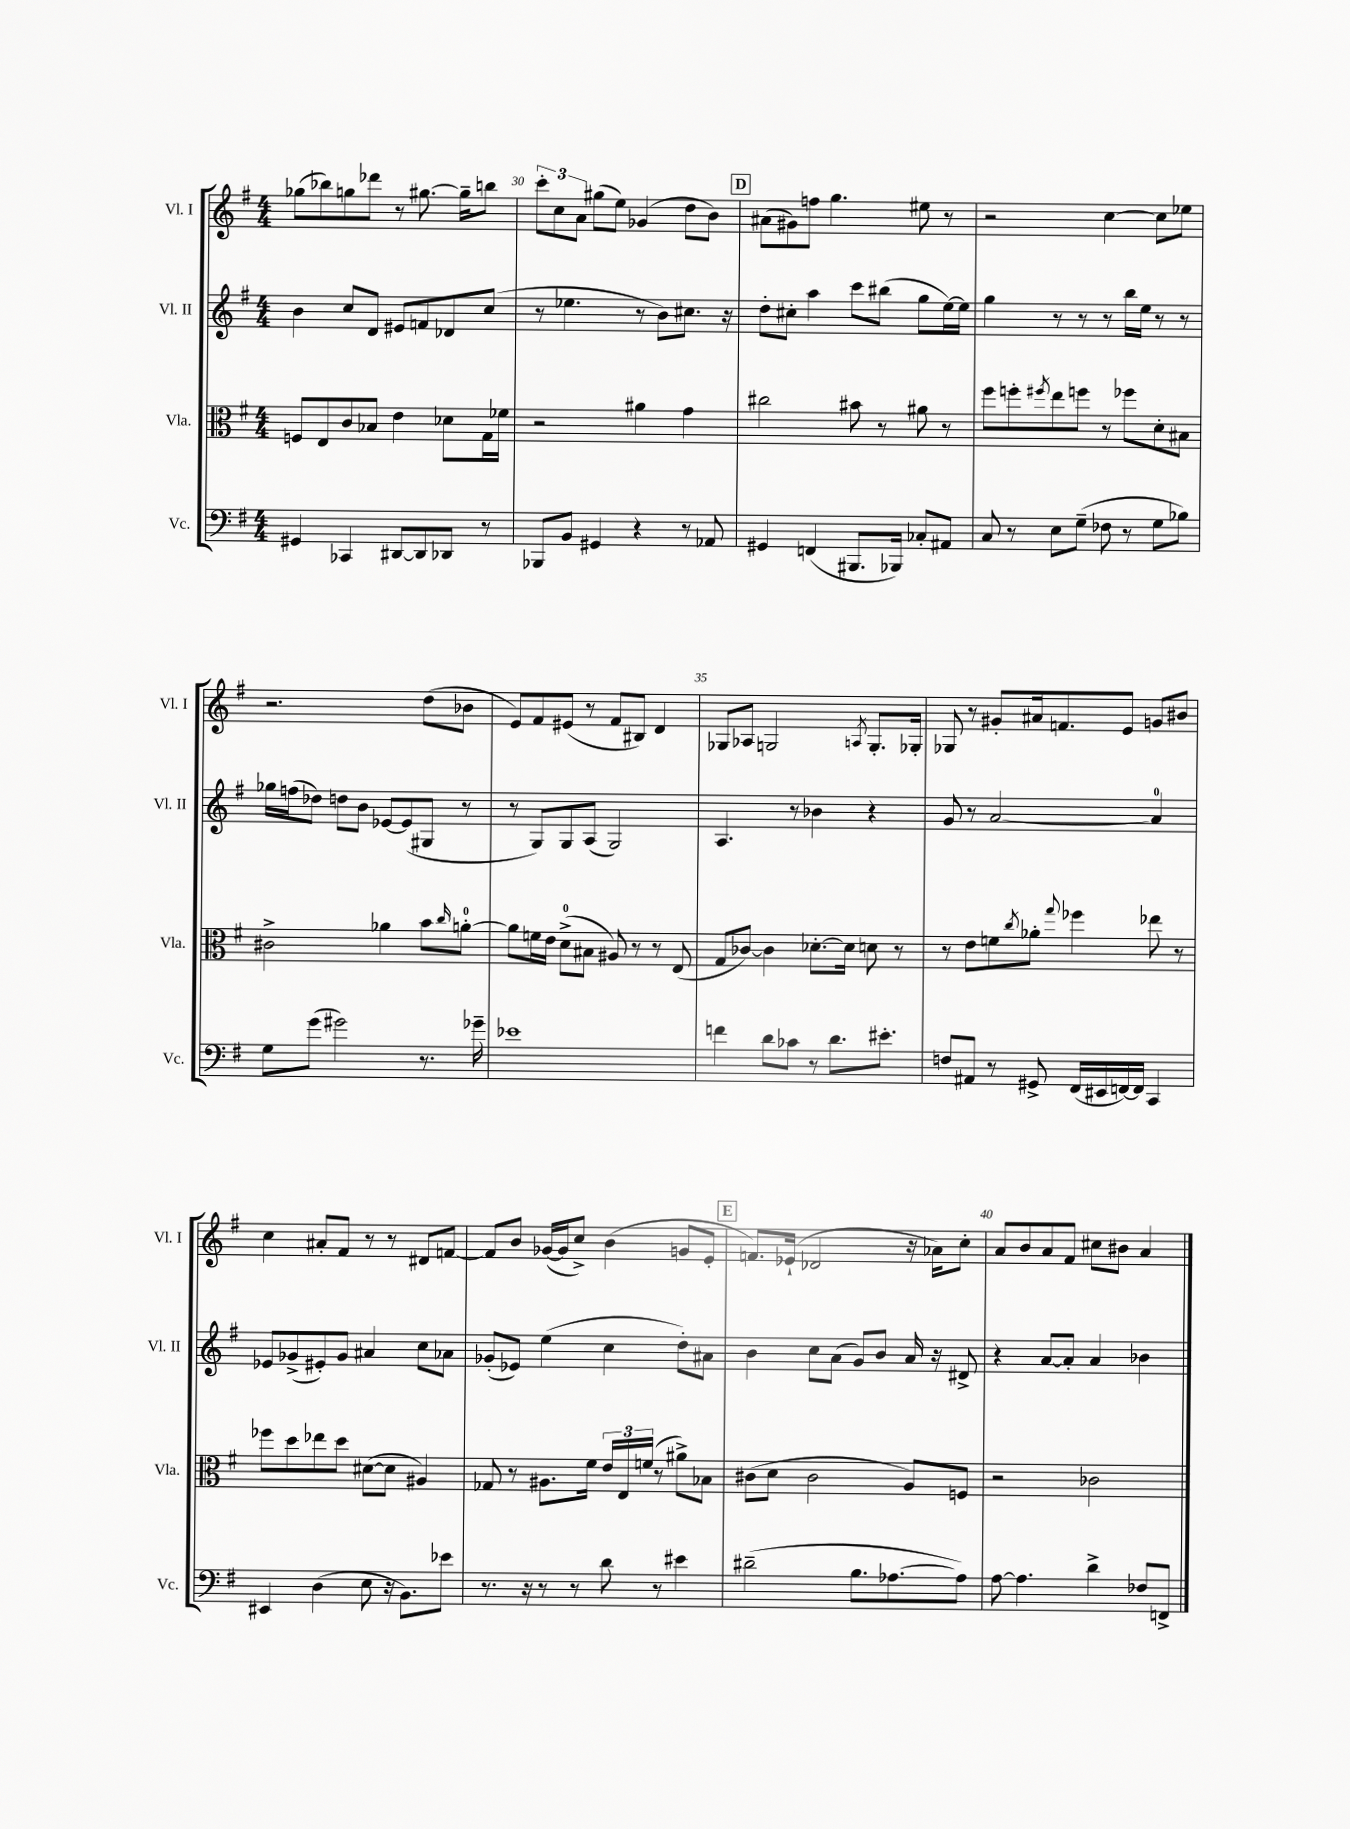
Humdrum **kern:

**kern	**kern	**kern	**kern
*staff4	*staff3	*staff2	*staff1
*clefF4	*clefC3	*clefG2	*clefG2
*k[f#]	*k[f#]	*k[f#]	*k[f#]
*M4/4	*M4/4	*M4/4	*M4/4
4GG#/	8F/L	4b\	(8gg-\L
.	8E/	.	8bb-\)
4CC-/	8c/	8cc/L	8gg\
.	8B-/J	8d/J	8ddd-\J
[8DD#/L	4e\	8e#/L	8r
8DD#/]	.	8f/	[8.gg#\
8DD-/J	8d-\L	8d-/	.
.	.	.	16gg#~\]LK
8r	16G\L	(8cc/J	8bb\J
.	16f-\JJ	.	.
=	=	=	=
8BBB-/L	2r	8r	12ccc'\L
.	.	.	12cc\
8BB/J	.	4.ee-\	.
.	.	.	12a\J
4GG#/	.	.	(8gg#\L
.	.	.	8ee\J)
4r	4a#\	8r	(4g-/
.	.	8b\L)	.
8r	4g\	8.cc#\J	8dd\L
8AA-/	.	.	8b\J)
.	.	16r	.
=	=	=	=
4GG#/	2cc#\	8dd'\L	(8a#\L
.	.	8cc#'\J	8g#\)
(4FF/	.	4aa\	8ff\J
.	.	.	4.gg\
8.BBB#/L	8b#\	8ccc\L	.
.	8r	(8bb#\J	.
16BBB-/Jk)	.	.	.
8C-'/L	8a#\	8gg\L	8ee#\
8AA#/J	8r	[16ee\L)	8r
.	.	16ee\]JJ	.
=	=	=	=
8C/	8ff#\L	4gg\	2r
8r	8ff'\	.	.
.	8qff#/	.	.
8E\L	8ee\	8r	.
(8G~\J	8ff\J	8r	.
8F-\	8r	8r	[4cc\
8r	8ff-\L	16bb\LL	.
.	.	16ee\JJ	.
8G\L	8d'\	8r	8cc\]L
8B-\J)	8B#\J	8r	8ee-\J
=	=	=	=
8G\L	2c#^\	16gg-\LL	2.r
.	.	(16ff\J	.
(8g\J	.	8dd-\J)	.
2g#\)	.	8dd\L	.
.	.	8b\J	.
.	4a-\	[8e-/L	.
.	.	(8e-/]	.
8.r	8b\L	8G#/J	(8dd\L
.	16qqcc/	.	.
.	[8a'\J	8r	8b-\J
16g-~\	.	.	.
=	=	=	=
1e-	8a\]L	8r	8e/L)
.	16f\L	8G/L)	8f#/
.	16e\JJ	.	.
.	(8d^\L	8G/	(8e#/J
.	8B#\J	(8A/J	8r
.	8A#/)	2G/)	8f#/L
.	8r	.	8B#/J)
.	8r	.	4d/
.	(8E/	.	.
=	=	=	=
4f\	8G/L	4.A/	8G-/L
.	[8c-/J)	.	8A-/J
8d\L	4c-\]	.	2G/
8c-\J	.	8r	.
8r	[8.d-'\L	4b-\	.
8.d\L	.	.	.
.	16d-\]Jk	.	.
.	.	.	8qA/
.	8d\	4r	8.G'/L
8.e#'\J	.	.	.
.	8r	.	.
.	.	.	16G-'/Jk
=	=	=	=
8F/L	8r	8g/	8G-/
8AA#/J	8e\L	8r	8r
8r	8f\	[2a/	8g#'/L
.	8qcc/	.	.
8GG#^/	8a-'\J	.	16a#/k
.	.	.	8.f/
.	8qqgg/	.	.
(16FF#/LL	4ff-\	.	.
16EE#/	.	.	.
[16FF/)	.	.	8e/J
16FF/]JJ	.	.	.
4CC/	8ee-\	4a/]	8g/L
.	8r	.	8b#/J
=	=	=	=
4EE#/	8ff-\L	8e-/L	4cc\
.	8dd\	(8g-^/	.
(4D\	8ee-\	8e#'/)	8a#'/L
.	8dd\J	8g-/J	8f#/J
8E\	([8d#\L	4a#/	8r
16r	8d#\]J	.	8r
8.BB\L)	.	.	.
.	4A#/)	8cc\L	8d#/L
8e-\J	.	8a-\J	[8f/J
=	=	=	=
8.r	8G-/	(8g-'/L	8f/]L
.	8r	8e-/J)	8b/J
16r	.	.	.
8r	8.A#\L	(4ee\	([16g-/LL
.	.	.	16g-/]J
8r	.	.	8cc^/J)
.	16f#\Jk	.	.
8d\	24e/LL	4cc\	(4b\
.	24E/	.	.
.	(24f/JJ	.	.
8r	8r	.	.
4e#\	8a#^\L)	8dd'\L)	8g/L
.	8B-\J	8a#\J	8e'/J
=	=	=	=
(2d#~\	(8c#\L	4b\	8.f/L)
.	8d\J	.	.
.	.	.	(16e-`/Jk
.	2c#\	8cc\L	2d-/
.	.	(8a\J	.
8.B\L	.	8g/L)	.
.	.	8b/J	.
[8.A-\	.	.	.
.	8A/L)	16a/	16r
.	.	16r	16a-\LK)
8A-\]J)	8F/J	8d#^/	8cc'\J
=	=	=	=
[8A\	2r	4r	8a/L
4.A\]	.	.	8b/
.	.	[8a/L	8a/
.	.	8a'/]J	8f#/J
4d^\	2c-\	4a/	8cc#\L
.	.	.	8b#\J
8F-/L	.	4b-\	4a/
8FF^/J	.	.	.
==	==	==	==
*-	*-	*-	*-
